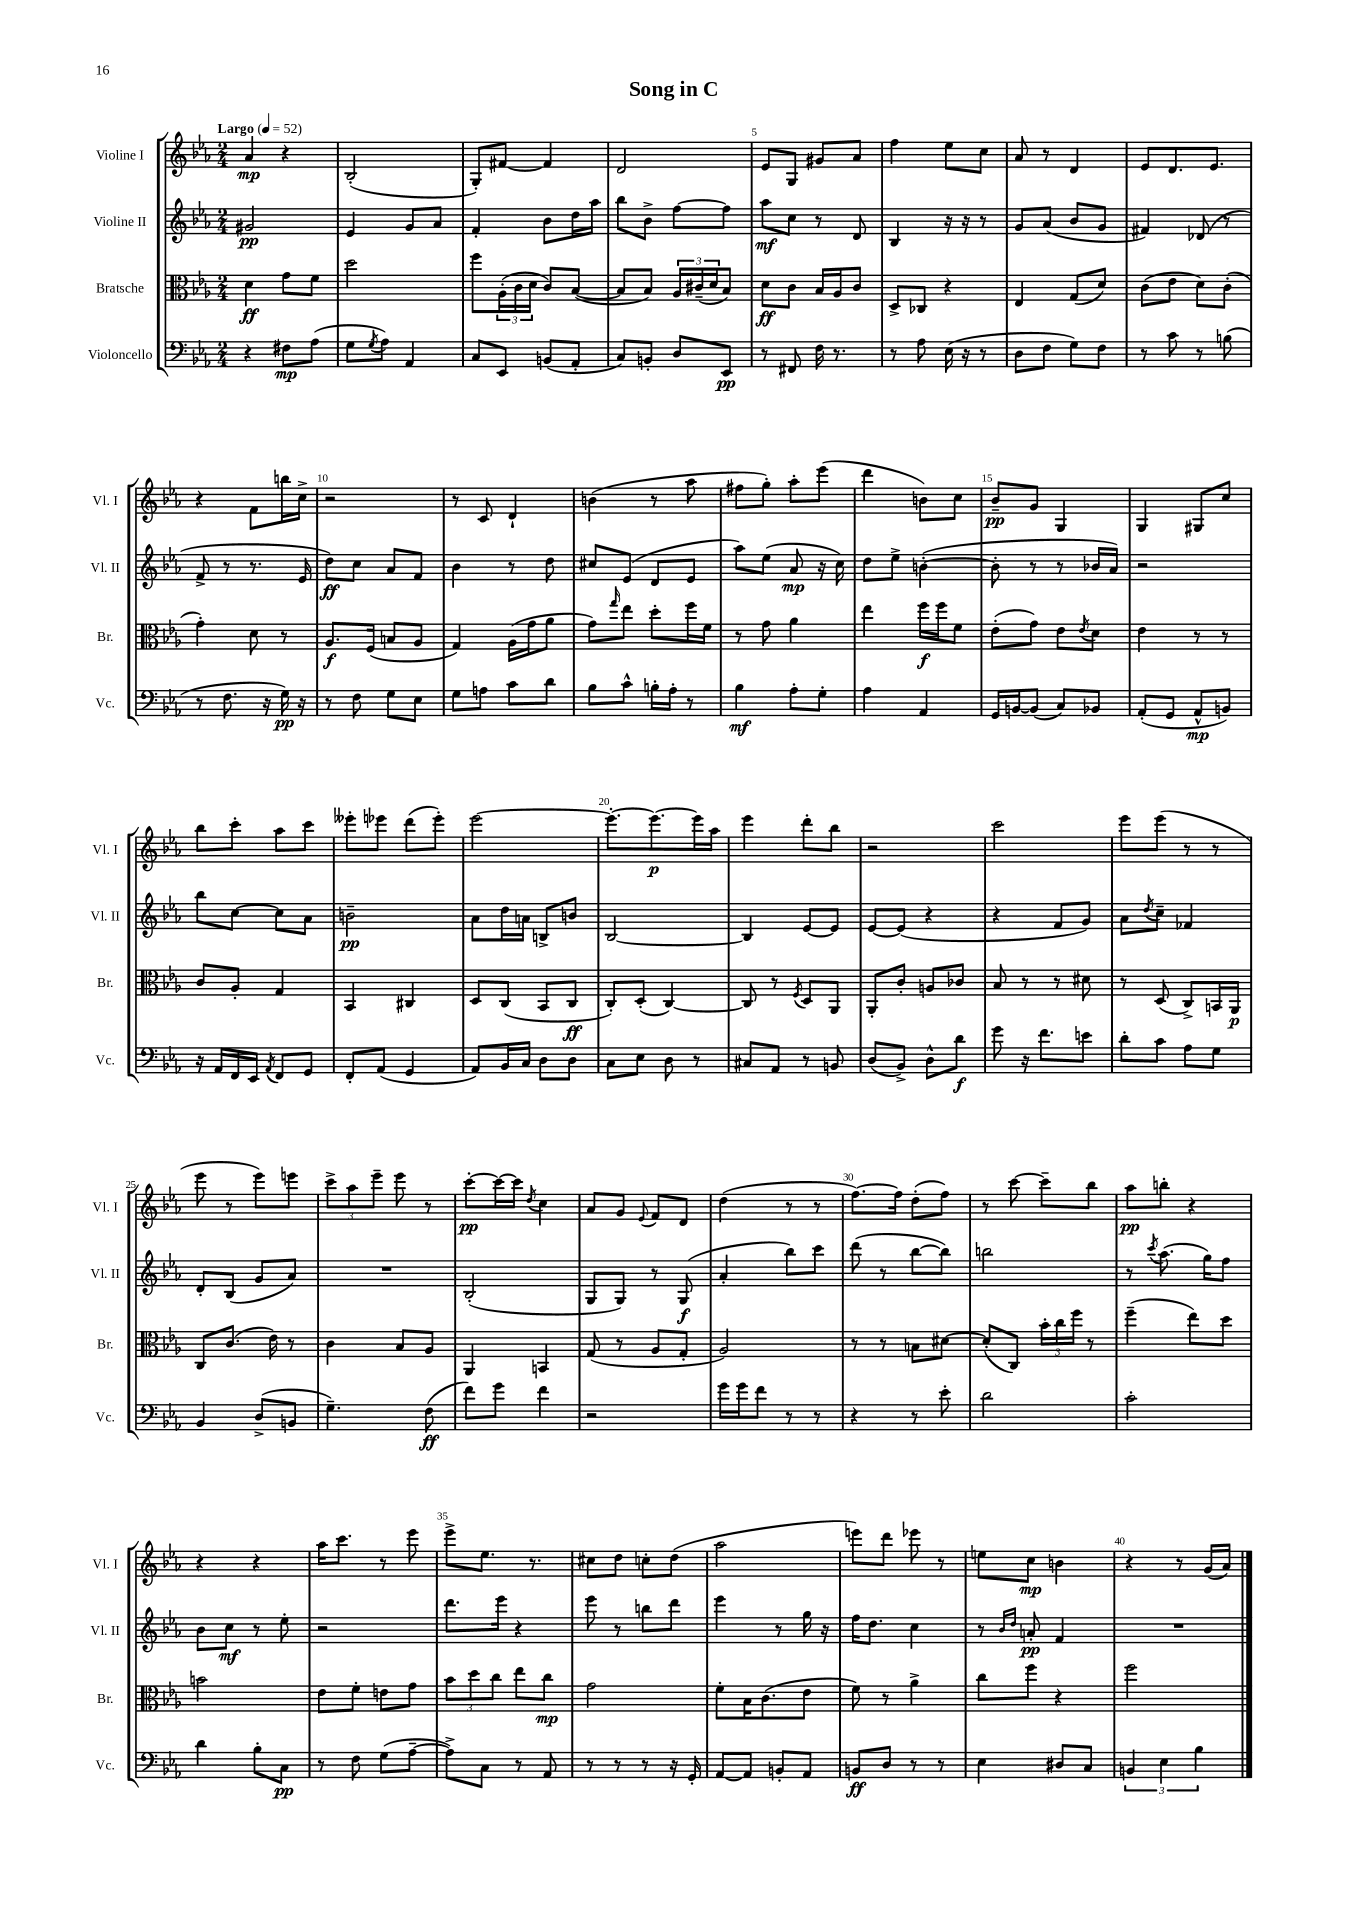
\header { title = "Song in C" }
<<
\new StaffGroup <<
\new Staff = "s0" \with { instrumentName = "Violine I" shortInstrumentName = "Vl. I" } {
    \clef treble \key ees \major \numericTimeSignature \time 2/4 \tempo "Largo" 4 = 52
    aes'4\mp r4 |
    bes2-.( |
    g8-.) fis'8~ fis'4 |
    d'2 |
    ees'8 g8 gis'8 aes'8 |
    f''4 ees''8 c''8 |
    aes'8 r8 d'4 |
    ees'8 d'8. ees'8. |
    r4 f'8 b''16 c''16-> |
    r2 |
    r8 c'8 d'4-! |
    b'4( r8 aes''8 |
    fis''8 g''8-.) aes''8-. ees'''8( |
    d'''4 b'8) c''8 |
    bes'8--\pp g'8 g4 |
    g4 gis8 c''8 |
    bes''8 c'''8-. aes''8 c'''8 |
    eeses'''8-. ees'''8 d'''8( ees'''8-.) |
    ees'''2~ |
    ees'''8.~-. ees'''8.~\p ees'''16 aes''16 |
    ees'''4 d'''8-. bes''8 |
    r2 |
    c'''2 |
    ees'''8 ees'''8( r8 r8 |
    ees'''8 r8 ees'''8) e'''8 |
    \tuplet 3/2 { c'''8-> aes''8 ees'''8-- } ees'''8 r8 |
    c'''8~-.\pp c'''16~ c'''16 \acciaccatura { d''8 } c''4 |
    aes'8 g'8 \appoggiatura { ees'8 } f'8 d'8 |
    d''4( r8 r8 |
    f''8.~) f''16 d''8-.( f''8) |
    r8 c'''8~ c'''8-- bes''8 |
    aes''8\pp b''8-. r4 |
    r4 r4 |
    aes''16 c'''8. r8 ees'''8 |
    ees'''8-> ees''8. r8. |
    cis''8 d''8 c''8-. d''8( |
    aes''2 |
    e'''8) d'''8 ees'''8 r8 |
    e''8 c''8\mp b'4 |
    r4 r8 g'16( aes'16) \bar "|." |
}
\new Staff = "s1" \with { instrumentName = "Violine II" shortInstrumentName = "Vl. II" } {
    \clef treble \key ees \major \numericTimeSignature \time 2/4
    gis'2\pp |
    ees'4 g'8 aes'8 |
    f'4-. bes'8 d''16 aes''16 |
    bes''8 bes'8-> f''8~ f''8 |
    aes''8\mf c''8 r8 d'8 |
    bes4 r16 r16 r8 |
    g'8 aes'8( bes'8 g'8 |
    fis'4) des'8( r8 |
    f'8-> r8 r8. ees'16 |
    d''8\ff) c''8 aes'8 f'8 |
    bes'4 r8 d''8 |
    cis''8 ees'8( d'8 ees'8 |
    aes''8) ees''8( aes'8\mp r16 c''16) |
    d''8 ees''8-> b'4~-.( |
    b'8-. r8 r8 bes'16 aes'16) |
    r2 |
    bes''8 c''8~ c''8 aes'8 |
    b'2--\pp |
    aes'8 d''16 a'16 b8-> b'8 |
    bes2~ |
    bes4 ees'8~ ees'8 |
    ees'8~ ees'8( r4 |
    r4 f'8 g'8) |
    aes'8 \acciaccatura { d''8 } c''8-- fes'4 |
    d'8-. bes8( g'8 aes'8) |
    R2 |
    bes2-.( |
    g8 g8) r8 g8\f( |
    aes'4-. bes''8) c'''8 |
    d'''8( r8 bes''8~ bes''8) |
    b''2 |
    r8 \acciaccatura { c'''8 } aes''8.( g''16) f''8 |
    bes'8 c''8\mf r8 ees''8-. |
    r2 |
    d'''8. ees'''16 r4 |
    ees'''8 r8 b''8 d'''8 |
    ees'''4 r8 g''16 r16 |
    f''16 d''8. c''4 |
    r8 \grace { bes'16 d''16 } a'8-.\pp f'4 |
    R2 \bar "|." |
}
\new Staff = "s2" \with { instrumentName = "Bratsche" shortInstrumentName = "Br." } {
    \clef alto \key ees \major \numericTimeSignature \time 2/4
    d'4\ff g'8 f'8 |
    d''2 |
    f''8 \tuplet 3/2 { aes16-.( c'16 d'16 } c'8) bes8~( |
    bes8 bes8) \tuplet 3/2 { aes16 cis'16--( d'16 } bes8) |
    d'8\ff c'8 bes16 aes16 c'8 |
    d8-> ces8 r4 |
    ees4 g8( d'8) |
    c'8( ees'8 d'8) c'8-.( |
    g'4-.) d'8 r8 |
    aes8.\f f16( b8 aes8 |
    g4) aes16( g'16 aes'8 |
    g'8) \grace { g''16 } ees''8 d''8-. f''16 f'16 |
    r8 g'8 aes'4 |
    ees''4 f''16\f f''16 f'8 |
    ees'8-.( g'8) ees'8 \acciaccatura { ees'8 } d'8 |
    ees'4 r8 r8 |
    c'8 aes8-. g4 |
    bes,4 cis4 |
    d8 c8( bes,8 c8\ff |
    c8-.) d8-.( c4~) |
    c8 r8 \acciaccatura { f8 } d8 aes,8 |
    aes,8-. c'8-. a8 ces'8 |
    bes8 r8 r8 dis'8 |
    r8 d8( c8->) b,16 aes,16\p |
    c8 c'8.( ees'16) r8 |
    c'4 bes8 aes8 |
    aes,4 b,4 |
    g8( r8 aes8 g8-. |
    aes2) |
    r8 r8 b8 dis'8~ |
    dis'8-.( c8) \tuplet 3/2 { bes'16-. c''16 f''16 } r8 |
    f''4--( ees''8) d''8 |
    b'2 |
    ees'8 f'8-. e'8 g'8 |
    \tuplet 3/2 { bes'8 d''8 c''8 } ees''8 c''8\mp |
    g'2 |
    f'8-. bes16 c'8.( ees'8 |
    f'8) r8 aes'4-> |
    c''8 f''8 r4 |
    f''2 \bar "|." |
}
\new Staff = "s3" \with { instrumentName = "Violoncello" shortInstrumentName = "Vc." } {
    \clef bass \key ees \major \numericTimeSignature \time 2/4
    r4 fis8\mp aes8( |
    g8 \acciaccatura { g8 } aes8) aes,4 |
    c8 ees,8 b,8( aes,8-. |
    c8) b,8-. d8 ees,8\pp |
    r8 fis,8 f16 r8. |
    r8 aes8 ees16( r16 r8 |
    d8 f8 g8) f8 |
    r8 c'8 r8 b8( |
    r8 f8. r16 g16\pp) r16 |
    r8 f8 g8 ees8 |
    g8 a8 c'8 d'8 |
    bes8 c'8-^ b16-. aes16-. r8 |
    bes4\mf aes8-. g8-. |
    aes4 aes,4 |
    g,16 b,16~ b,8( c8) bes,8 |
    aes,8-.( g,8 aes,8-^\mp b,8) |
    r16 aes,16 f,16 ees,16 \acciaccatura { aes,8 } f,8 g,8 |
    f,8-. aes,8( g,4 |
    aes,8) bes,16 c16 d8 d8 |
    c8 ees8 d8 r8 |
    cis8 aes,8 r8 b,8 |
    d8( bes,8->) d8-^ d'8\f |
    g'8 r16 f'8. e'8 |
    d'8-. c'8 aes8 g8 |
    bes,4 d8->( b,8 |
    g4.--) f8\ff( |
    f'8) g'8 f'4 |
    r2 |
    g'16 g'16 f'8 r8 r8 |
    r4 r8 ees'8-. |
    d'2 |
    c'2-. |
    d'4 bes8-. c8\pp |
    r8 f8 g8( aes8~-- |
    aes8->) c8 r8 aes,8 |
    r8 r8 r8 r16 g,16-. |
    aes,8~ aes,8 b,8-. aes,8 |
    b,8\ff d8 r8 r8 |
    ees4 dis8 c8 |
    \tuplet 3/2 { b,4 ees4 bes4 } \bar "|." |
}
>>
>>
\layout { \context { \Score \override BarNumber.break-visibility = ##(#f #t #t) barNumberVisibility = #(every-nth-bar-number-visible 5) } }
